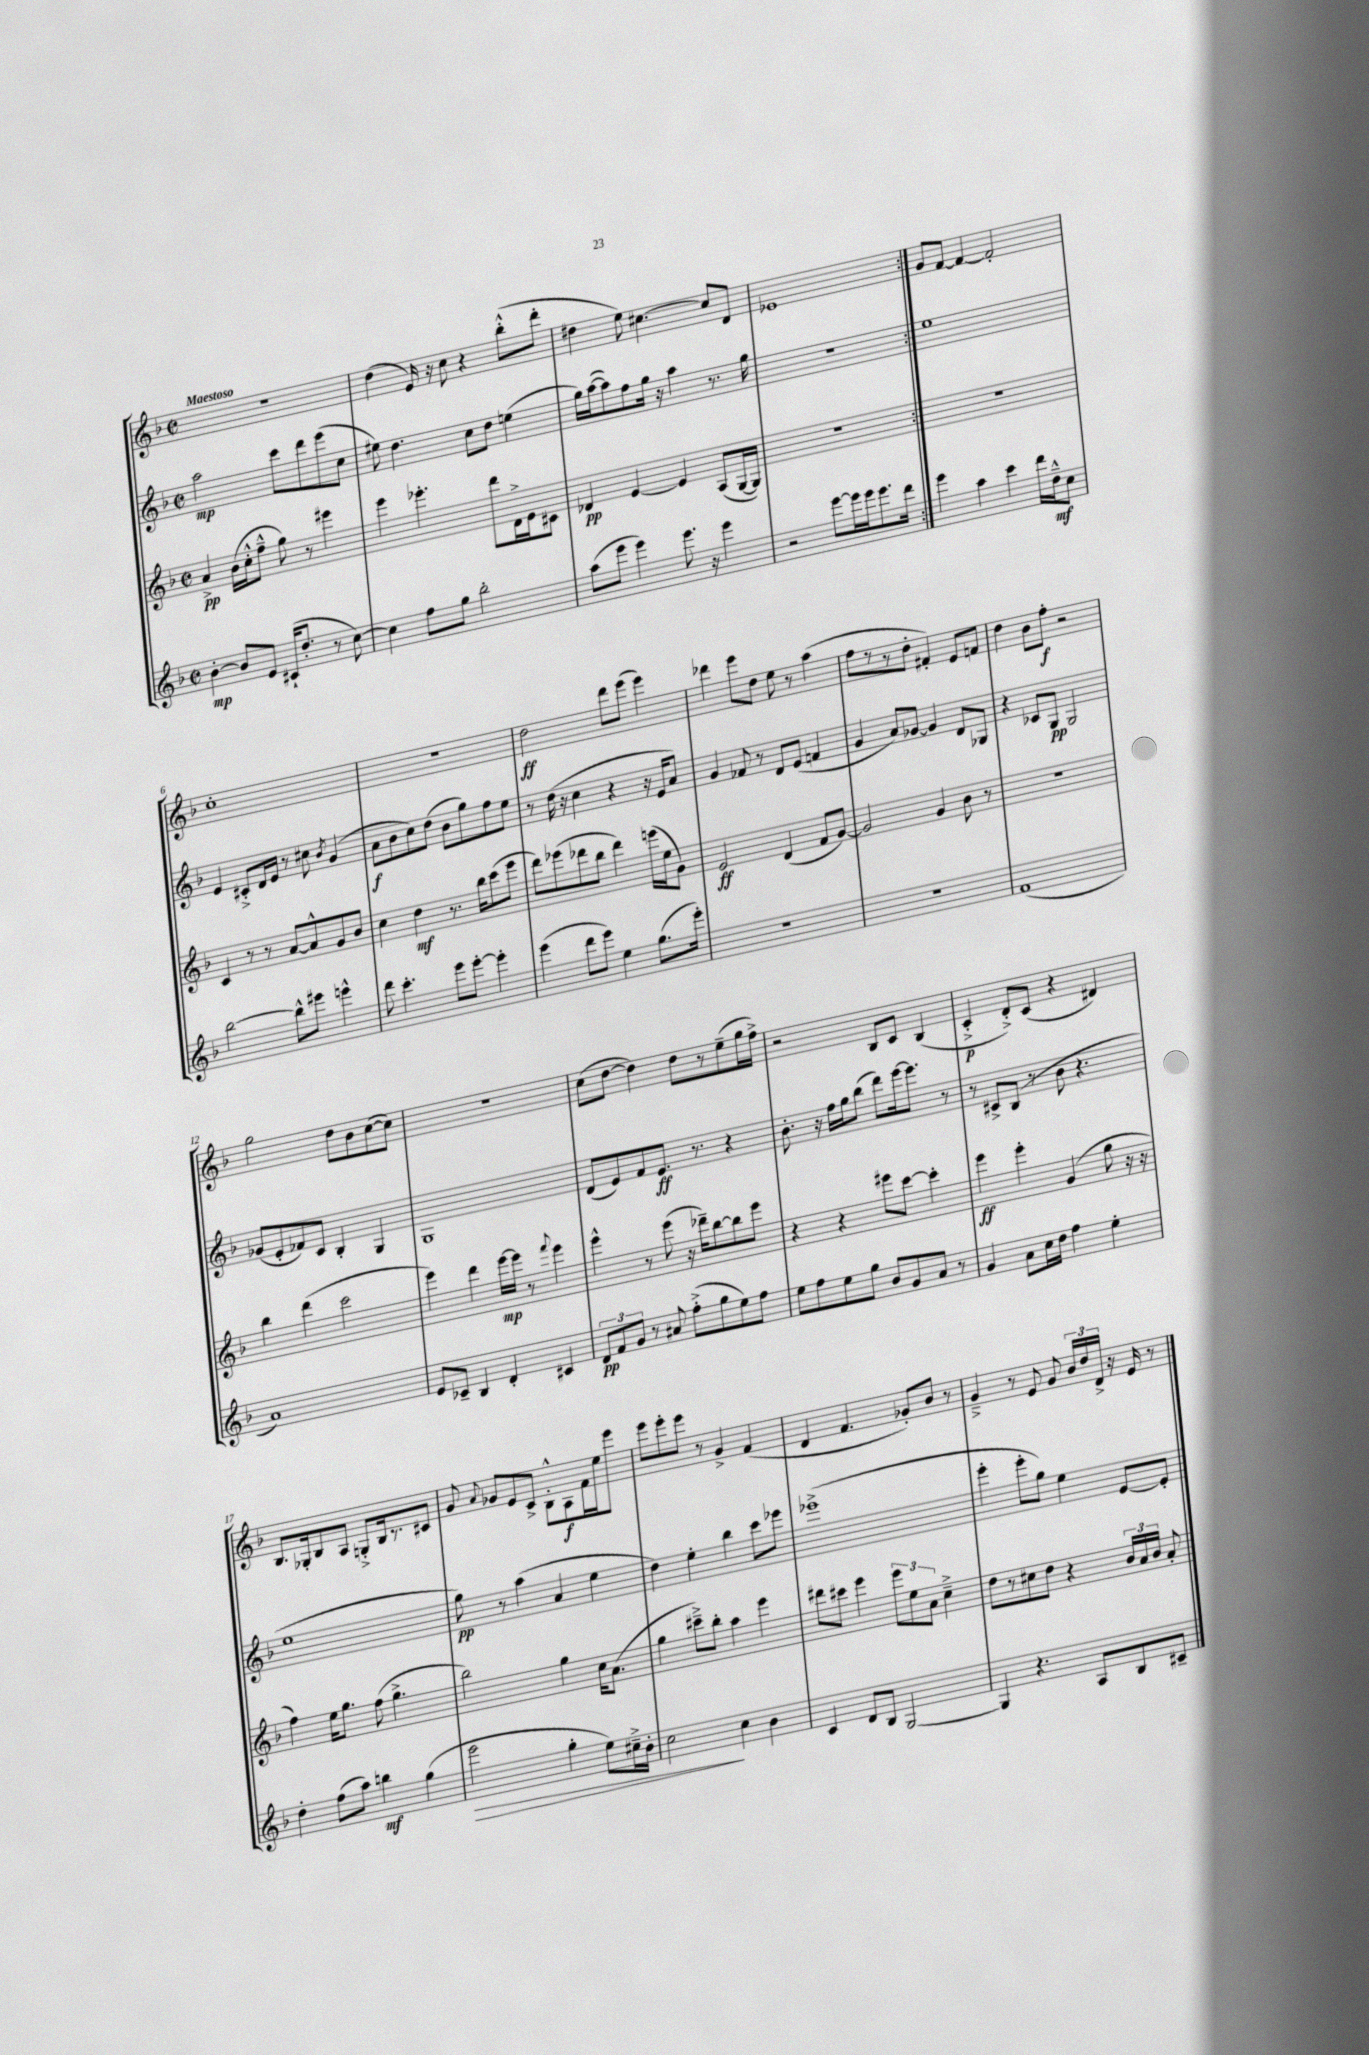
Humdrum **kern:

**kern	**kern	**kern	**kern
*staff4	*staff3	*staff2	*staff1
*clefG2	*clefG2	*clefG2	*clefG2
*k[b-]	*k[b-]	*k[b-]	*k[b-]
*M2/2	*M2/2	*M2/2	*M2/2
*met(c|)	*met(c|)	*met(c|)	*met(c|)
[4b-'\	4a^/	2aa\	1r
8b-/]L	(16b-\LL	.	.
.	16cc'^^\J	.	.
8e/J	8ff~^^\J	.	.
(16c#`/LK	8gg\)	8ccc\L	.
8.dd'/J	.	.	.
.	8r	8ddd\	.
8r	4eee#\	(8eee\	.
[8cc\)	.	8cc\J	.
=	=	=	=
4cc\]	4eee\	8ee#\)	(4dd\
.	.	4.dd\	.
8ff\L	4.eee-'\	.	16e/)
.	.	.	16r
8gg\J	.	.	8cc\
2bb-'\	.	8cc\L	4r
.	8ddd\L	8dd\J	.
.	16d^\L	(4ee\	(8bb-'^^\L
.	16e\J	.	.
.	8c#\J	.	8ddd'\J
=	=	=	=
(8aa\L	4d-/	16gg\LL)	4dd#\
.	.	([16aa\J	.
8eee\J	.	8aa\])	.
4eee\)	[4e/	8ff\	8ee\)
.	.	16gg\Jk	[4.cc#\
.	.	16r	.
8.eee\	4e/]	4aa\	.
16r	.	.	.
4eee\	(8A/L	8.r	8cc#/]L
.	[16G/L	.	8d/J
.	16G/]JJ)	16gg\	.
=	=	=	=
2r	1r	1r	1e-
[8eee\L	.	.	.
16eee\]L	.	.	.
16eee\J	.	.	.
8.eee\	.	.	.
16ddd\Jk	.	.	.
=:|!	=:|!	=:|!	=:|!
4eee\	1r	1ee	8g/L
.	.	.	[8f/J
4aa\	.	.	4f/_
4ccc\	.	.	2f'/]
16ddd\LL	.	.	.
16dd~^^\J	.	.	.
8cc\J	.	.	.
=	=	=	=
[2bb-\	4c/	4e/	1cc'
.	8r	8c#'^/L	.
.	8r	16d/L	.
.	.	16e/JJ	.
8bb-^^\]L	[8a/L	8r	.
8eee#\J	8a^^/]	8cc#\	.
.	.	8qb-/	.
4eee^^\	8g/	(4g/	.
.	8b-/J	.	.
=	=	=	=
8ddd\	4cc\	8a\L	1r
4.ccc'\	.	8b-\	.
.	4dd\	8cc\)	.
.	.	(8dd\J	.
8eee\L	8.r	8b-\L	.
[8eee'\J	.	8gg\)	.
.	16bb-\LK	.	.
4eee'\]	(8ccc\	8ff\	.
.	8eee\J	8ee\J	.
=	=	=	=
(4eee\	8ddd\L)	8r	2dd\
.	(8eee-\	(16dd\	.
.	.	16r	.
8ddd\L	8ddd-\	4cc\	.
8eee\J)	8bb-\J	.	.
4ee\	4ddd-\)	4r	8ddd\L
.	.	.	(8eee\J
(8.gg\L	(16eee\LL	16r	4eee\)
.	16ee\J	16e/LK	.
.	8g\J)	8a/J)	.
16eee'\Jk)	.	.	.
=	=	=	=
1r	2e/	4g/	4ddd-\
.	.	8f-/	8eee\L
.	.	8r	8dd\J
.	(4d/	8d/L	8ee\
.	.	(8e/J	8r
.	8f/L	4f/	(4aa\
.	[8g/J)	.	.
=	=	=	=
1r	2g/]	4g/	8ff\L
.	.	.	8r
.	.	8a/L)	8r
.	.	[8g-/J	8dd'\J
.	4g/	4g-/]	4f#'/)
.	8b-\	8d/L	8e/L
.	8r	8G-/J	8f/J
=	=	=	=
(1f	1r	4r	4dd\
.	.	8c-/L	8b-\L
.	.	8G/J	8ff'\J
.	.	2G/	2r
=	=	=	=
1a)	4bb-\	(8g-/L	2gg\
.	.	8e'/	.
.	(4ddd\	8f-/)	.
.	.	8c/J	.
.	2ccc\	4B-'/	8dd\L
.	.	.	8b-\
.	.	4G/	([8cc\
.	.	.	8cc\]J)
=	=	=	=
8e/L	4eee\)	1G	1r
8c-~/J	.	.	.
4B-/	4ddd\	.	.
4d'/	[16eee\LL	.	.
.	16eee\]JJ	.	.
.	8r	.	.
.	8qqfff/	.	.
4c#/	4eee\	.	.
=	=	=	=
12d/L	4eee^^\	(8d/L	(8cc\L
12f/	.	.	.
.	.	8e/)	[8dd\J
12g/J	.	.	.
8r	8r	8f/	4dd\])
8a#/	(8eee\	8.e/J	.
(8ff'^\L	16r	.	8dd\L
.	16ddd-~\LK)	8.r	.
8gg\	[8bb-\	.	8r
8ee\)	8bb-\]	4r	(8ee~\
8ff\J	8eee\J	.	16gg\L
.	.	.	16ff^\JJ)
=	=	=	=
8ee\L	4r	8.b-'\	2r
8ff\	.	.	.
.	.	16r	.
8ee\	4r	16ff\LL	.
.	.	16gg\J	.
8gg\J	.	(8bb-\J	.
8b-/L	8eee#\L	8ddd\L)	8B-/L
8g/	[8ccc\J	[16eee\k	8c/J
.	.	8.eee\]J	.
8a/J	4ccc'\]	.	(4B-/
8r	.	8r	.
=	=	=	=
4g/	4eee\	8r	4c'^/
.	.	8c#^/L	.
8a\L	4eee'\	(8B-/J	8d'^/L)
16cc\L	.	8r	(8c/J
16dd\JJ	.	.	.
4ff\	(4g/	8b-\	4r
.	.	4.r	.
4ee'\	8gg\	.	4d#/)
.	16r	.	.
.	16r	.	.
=	=	=	=
4dd'\	4ff\)	1ee	8.B-/L
.	.	.	16G-'/k
(8ff\L	16ee\LK	.	8B-/
.	8.gg\J	.	.
8aa\J)	.	.	8A/J
4bb\	(8ff\	.	8G'^/L
.	4.gg^\	.	16B-/k
.	.	.	8.r
(4gg\	.	.	.
.	.	.	8c#/J
=	=	=	=
2eee\	2bb-\)	8gg\)	8g/
.	.	.	8qqa/
.	.	8r	8g-/L
.	.	(4aa\	8e/
.	.	.	8c^/J
4gg'\	4gg\	4a/	8B-'^^\L
.	.	.	8A\
8ee\L)	16cc\LK	4ee\	16f\L
.	(8.a\J	.	16ee\J
16cc#~^\L	.	.	8eee\J
16b-'\JJ	.	.	.
=	=	=	=
2cc\	4gg\	4dd\)	8eee\L
.	.	.	8eee'\
.	8ccc#~^\L)	4ee'\	8eee\J
.	8bb-'\J	.	8r
4cc\	4aa\	4bb-\	4g^/
4b-\	4eee\	8ccc\L	(4f/
.	.	8eee-\J	.
=	=	=	=
4c/	8ddd#\L	(1eee-^	4d/
.	8ccc#\J	.	.
8d/L	4eee\	.	4.f/
8B-/J	.	.	.
[2G/	12eee\L	.	.
.	12ee\	.	.
.	.	.	8g-'/L)
.	12a\J	.	.
.	4cc~^\	.	8b-/J
.	.	.	8r
=	=	=	=
4G/]	8dd\L	4eee'\	4g~^/
.	8r	.	.
4.r	8cc#\	8eee'\L	8r
.	8dd\J	8gg\J)	8e/
.	4r	4ee\	8g/
8A/L	.	.	24b-/LL
.	.	.	24dd/
.	.	.	24d^/JJ
8B-/	24b-/LL	[8e/L	16r
.	24a/	.	.
.	.	.	16e/
.	24b-/JJ	.	.
8c#~/J	8a'/	8e'/]J	8r
==	==	==	==
*-	*-	*-	*-
